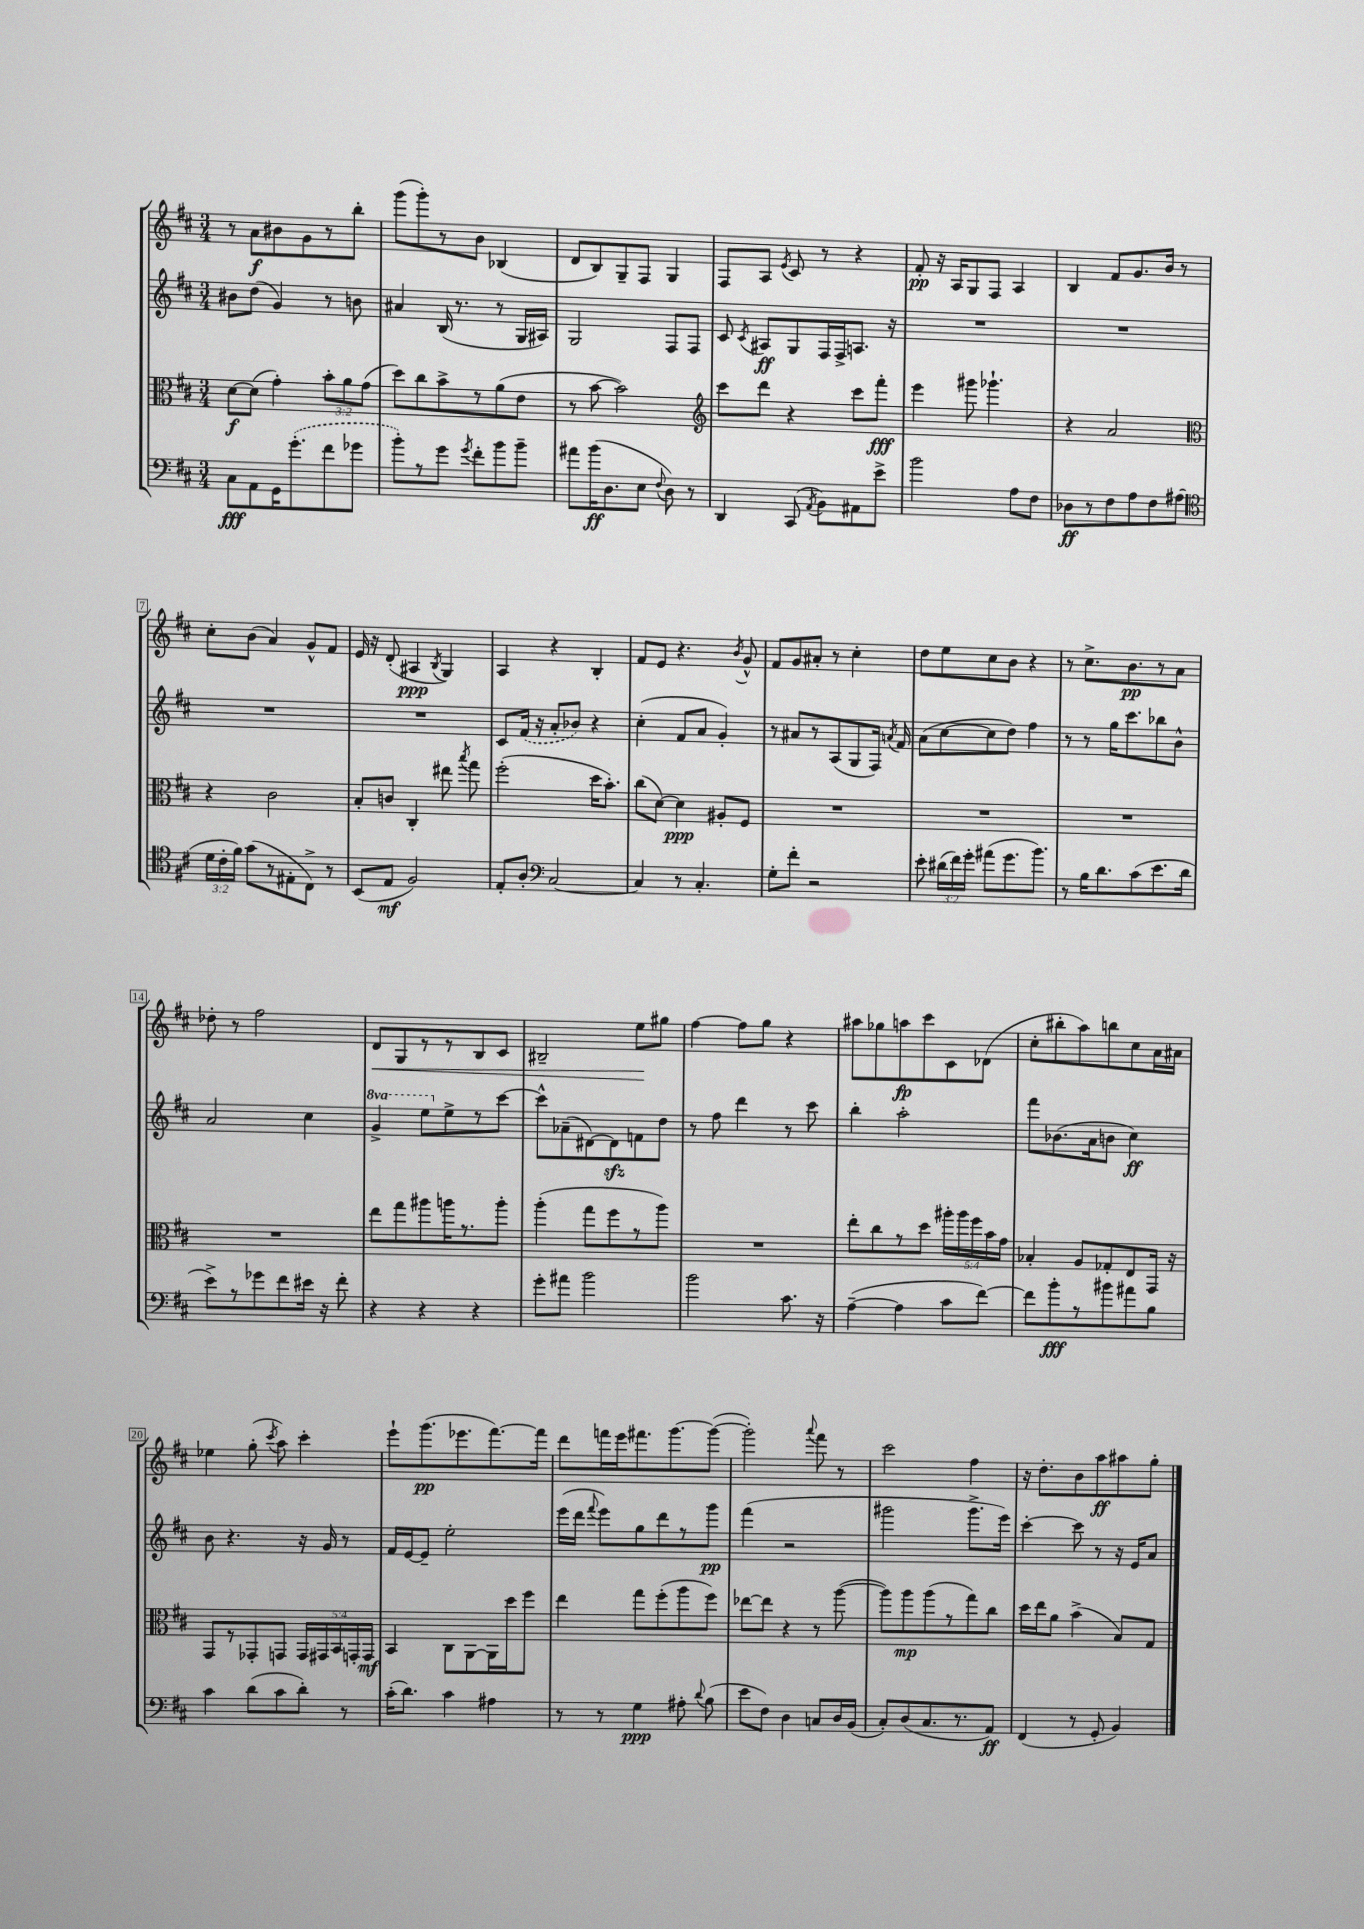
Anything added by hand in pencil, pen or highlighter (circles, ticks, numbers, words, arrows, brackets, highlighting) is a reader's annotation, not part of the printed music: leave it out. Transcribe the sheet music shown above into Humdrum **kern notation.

**kern	**kern	**kern	**kern
*staff4	*staff3	*staff2	*staff1
*clefF4	*clefC3	*clefG2	*clefG2
*k[f#c#]	*k[f#c#]	*k[f#c#]	*k[f#c#]
*M3/4	*M3/4	*M3/4	*M3/4
8C#\L	[8d\L	8b#\L	8r
8AA\	(8d\]J	(8dd\J	8a\L
16GG\K	4g'\)	4g/)	8b#\
(8.g'\	.	.	.
.	.	.	8g\
8f#\	12b'\L	8r	8r
.	12a\	.	.
8g-\J	.	8b\	8bb'\J
.	(12g\J	.	.
=	=	=	=
8b'\L)	8dd\L)	4a#/	(8ggg\L
8r	8cc#\	.	8ggg'\)
8g\J	8b^\	(16B/	8r
.	.	8.r	.
8qg/	.	.	.
8f#'\L	8r	.	8b\J
8b\	(8a\	8r	(4B-/
8b~\J	8e\J	16G/LL	.
.	.	16A#/JJ)	.
=	=	=	=
8a#\L	8r	2G/	8d/L
(16b\K	[8b\	.	8B/)
8.D\	.	.	.
.	2b\])	.	8G~/
8E\J	.	.	8F#/J
8qqF#/	.	.	.
8D\)	.	8F#/L	4G/
8r	.	8F#/J	.
=	=	=	=
*	*clefG2	*	*
4DD/	8ccc#\L	8c#/	8F#/L
.	.	8qc#/	.
.	8ddd\J	8A#/L	8A/J
.	.	.	8qe/
(8CC#/	4r	8G/	8c#/
8qAA/	.	.	.
8BB\L)	.	16F#/L	8r
.	.	16F#^/J	.
8AA#\	8ccc#\L	8.A/J	4r
8e^\J	8fff#'\J	.	.
.	.	16r	.
=	=	=	=
2b\	4eee\	2.r	8f#'/
.	.	.	16r
.	.	.	16A/LK
.	8ggg#\	.	8G/
.	4.ggg-`\	.	8F#/J
8A\L	.	.	4A/
8F#\J	.	.	.
=	=	=	=
8D-\L	4r	2.r	4B/
8r	.	.	.
8F#\	2a/	.	8f#/L
8A\	.	.	8.g/
8F#\	.	.	.
.	.	.	16b/Jk
(8A#\J	.	.	8r
=	=	=	=
*clefC4	*clefC3	*	*
24d\LL	4r	2.r	8cc#'\L
24c#'\	.	.	.
24f#\JJ)	.	.	.
(8g\L	.	.	(8b\J
8r	2c#\	.	4a/)
8E#'\	.	.	.
8C#^\J)	.	.	8g^^/L
8r	.	.	8f#/J
=	=	=	=
(8BB/L	8B'/L	2.r	16e/
.	.	.	16r
8E/J	8c/J	.	(8d'/
2F#/)	4C#'/	.	4A#/
.	.	.	8qB/
.	8ee#\	.	4G/)
.	8qbb/	.	.
.	8gg\	.	.
=	=	=	=
8E'/L	(2ff#'\	8c#/L	4A/
8A'/J	.	(16f#/Jk	.
.	.	16r	.
*clefF4	*	*	*
[2C#/	.	8a'/L	4r
.	.	8b-/J)	.
.	16dd\LK	4r	4B'/
.	8.b'\J)	.	.
=	=	=	=
4C#/]	(8cc#\L	(4cc#'\	8f#/L
.	[8d\J)	.	8e/J
8r	4d\]	8f#/L	4.r
4.C#'/	.	8a/J	.
.	8A#'/L	4g'/)	.
.	.	.	8qb/
.	8F#/J	.	8g^^/
=	=	=	=
8G'\L	2.r	8r	8f#/L
8f#'\J	.	8a#/L	8g/
2r	.	8r	8a#'/J
.	.	(8A/	8r
.	.	8G/	4cc#'\
.	.	16F#/Jk)	.
.	.	8qa/	.
.	.	16f#/	.
=	=	=	=
8e'\	2.r	(8a\L	8dd\L
(24d#\LL	.	[8cc#\	8ee\
24f#\)	.	.	.
24g'\JJ	.	.	.
(8a#\L	.	8cc#\]	8cc#\
8.g\	.	8dd\J)	8b\J
.	.	4ff#\	4r
8.b\J)	.	.	.
=	=	=	=
8r	2.r	8r	8r
16B\LK	.	8r	8.cc#^\L
8.d\	.	.	.
.	.	16gg\LK	.
.	.	8.ccc#\	8.b\
(8c#\	.	.	.
8.e\	.	8bb-\	8r
.	.	8b^^\J	8a\J
16d\Jk	.	.	.
=	=	=	=
8e^\L)	2.r	2a/	8dd-'\
8r	.	.	8r
8g-\	.	.	2ff#\
8f#\	.	.	.
16e#\Jk	.	4cc#\	.
16r	.	.	.
8f#'\	.	.	.
=	=	=	=
4r	8ee\L	4gg^/	8d/L
.	8gg\	.	8G/
4r	8aa#\	8eee\L	8r
.	16aa\K	8ee^\	8r
.	8.r	.	.
4r	.	8r	8B/
.	8aa'\J	[8ccc#\J	8c#/J
=	=	=	=
8g'\L	(4aa'\	8ccc#^^\]L	2B#~/
8a#\J	.	(8a-~\	.
2b\	8gg\L	[8d#\)	.
.	8ff#\	8d#\]	.
.	8r	8f\	8ee\L
.	8aa\J)	8dd\J	8gg#\J
=	=	=	=
2b\	2.r	8r	[4ff#\
.	.	8ff#\	.
.	.	4ddd\	8ff#\]L
.	.	.	8gg\J
8.c#\	.	8r	4r
.	.	8ccc#\	.
16r	.	.	.
=	=	=	=
([4A~\	8ee'\L	4bb'\	8aa#\L
.	8cc#\	.	8gg-\
4A\]	8r	2aa'\	8aa\
.	8dd\J	.	8ccc#\
8c#\L	20aa#'\LL	.	8c#\
.	20aa#\	.	.
.	20ff#\	.	.
[8f#\J)	.	.	(8d-\J
.	20b\	.	.
.	20g\JJ	.	.
=	=	=	=
8f#\]L	4B-'/	8fff#\L	8cc#'\L
8b'\	.	(8.b-\	8bb#'\
8r	8A/L	.	8aa\)
.	.	16a\k	.
8b#\	8G-'/	8b\J	8bb\
8a#\	8E/	4cc#\)	8cc#\
8B\J	16GG/Jk	.	16a\L
.	16r	.	16a#\JJ
=	=	=	=
4c#\	8GG/L	8b\	4ee-\
.	8r	4.r	.
(8d\L	8GG-'/	.	(8gg'\
.	.	.	8qccc#/
8c#\	8GG/J	.	8aa\)
8d'\J)	20GG/LL	16r	4ccc#'\
.	20GG#/	.	.
.	.	16g/	.
.	20BB/	.	.
8r	.	8r	.
.	20GG'/	.	.
.	20GG/JJ	.	.
=	=	=	=
(16c#'\LK	4BB/	16f#/LL	8eee`\L
8.d\J)	.	[16e/J	.
.	.	8e~/]J	(8.ggg\
4c#\	8C#\L	2ee'\	.
.	.	.	8.eee-\
.	[8AA\	.	.
4A#\	16AA\]L	.	[8.fff#\)
.	16dd\J	.	.
.	8ff#\J	.	.
.	.	.	16fff#\]Jk
=	=	=	=
8r	4ee\	(16eee\LL	8ddd\L
.	.	16ddd\JJ	.
.	.	8qqfff#/	.
8r	.	8eee\L)	16fff\L
.	.	.	16eee\J
4G\	8gg\L	8gg\	8.fff#\
.	(8ff#'\	8ddd\	.
.	.	.	[8.ggg\
8A#'\	8aa\	8r	.
8qqd/	.	.	.
(8B\	8ff#\J)	8ggg\J	(8ggg\_J
=	=	=	=
8e\L	[8ee-\L	(4fff#\	2ggg'\])
8F#\J)	8ee-\]J	.	.
4D\	4r	2r	.
.	.	.	8qqaaa/
8C/L	8r	.	8fff#\
16D/L	([8aa\	.	8r
(16BB/JJ	.	.	.
=	=	=	=
8C#'/L)	8aa\]L)	2ggg#\	2ccc#\
(8D/	8aa\	.	.
8.C#/	(8aa\	.	.
.	8r	.	.
8.r	.	.	.
.	8gg\)	8.ggg#^\L	4ff#\
8AA/J)	8cc#\J	.	.
.	.	16eee\Jk)	.
=	=	=	=
(4FF#/	16dd\LL	[4ccc#'\	16r
.	16ee\J	.	8.dd'\L
.	8a\J	.	.
8r	(4b^\	8ccc#\]	8b\
8GG'/	.	8r	8aa\
4BB/)	8B/L)	16r	8aa#\
.	.	16e/LK	.
.	8G/J	8a/J	8gg'\J
==	==	==	==
*-	*-	*-	*-
